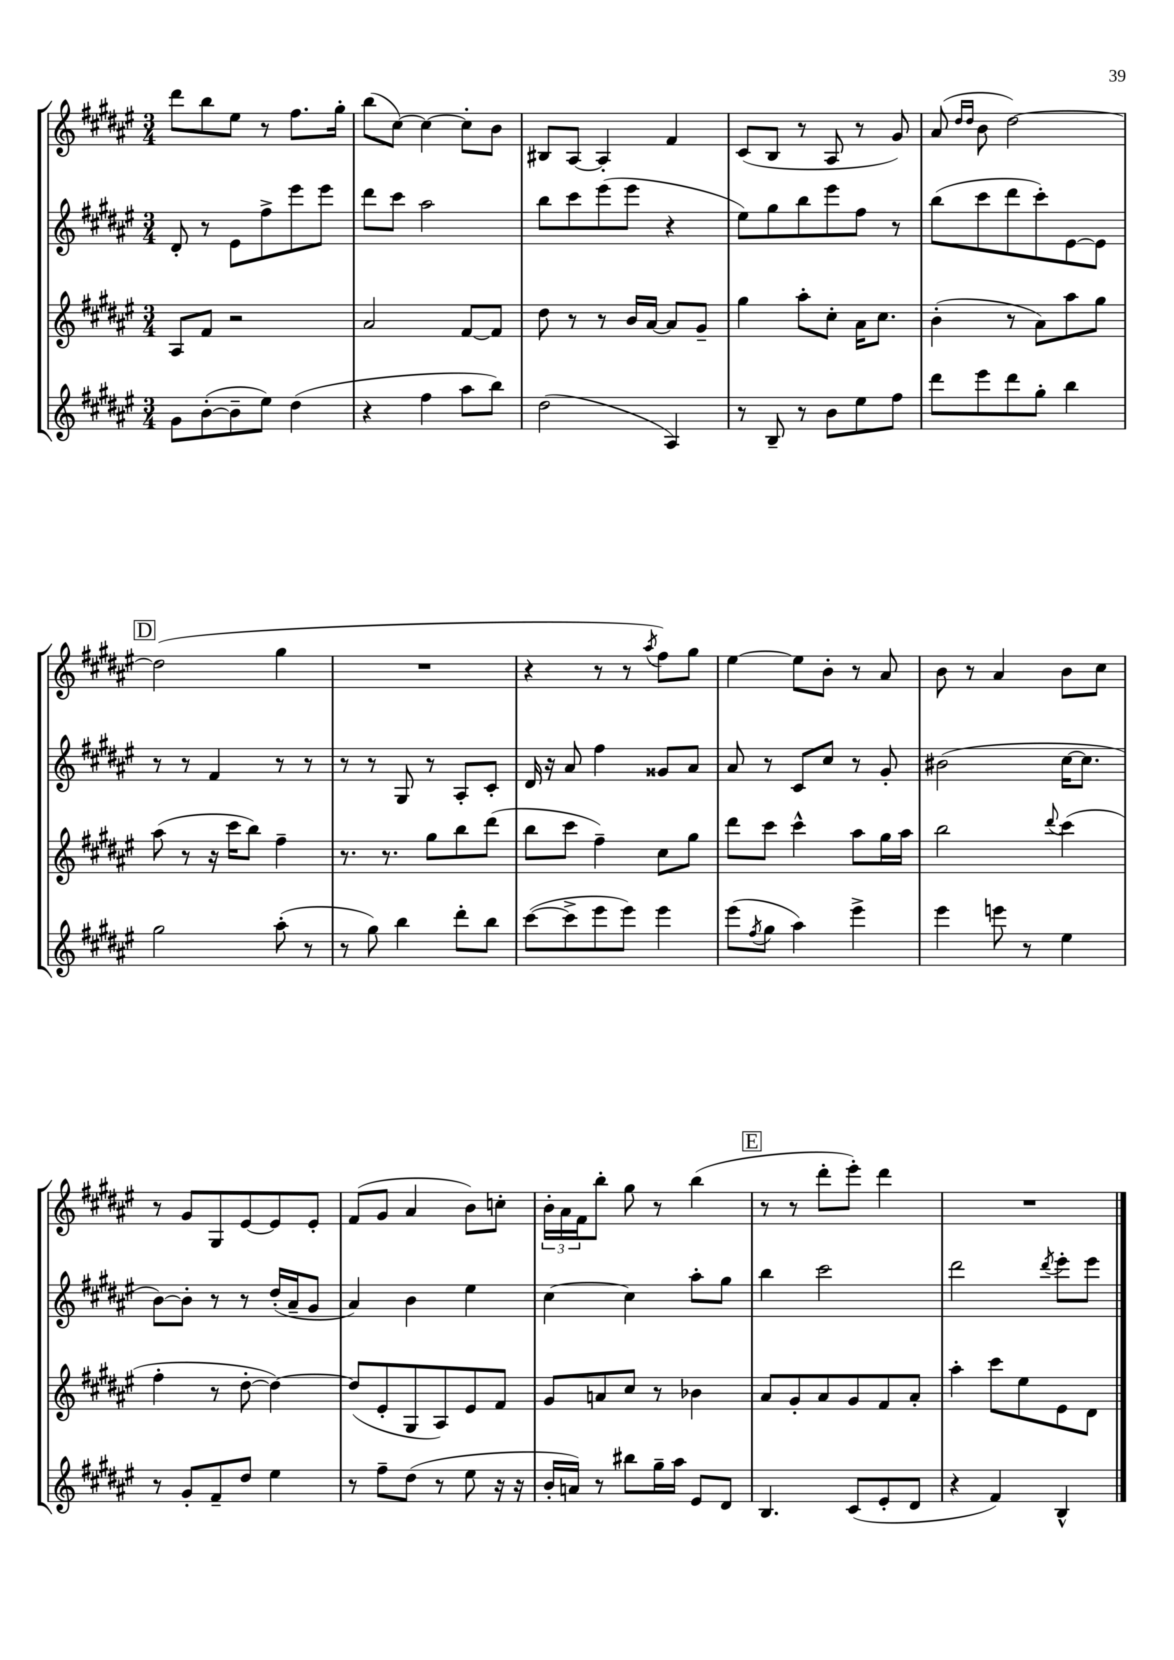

**kern	**kern	**kern	**kern
*part4	*part3	*part2	*part1
*staff4	*staff3	*staff2	*staff1
*clefG2	*clefG2	*clefG2	*clefG2
*k[f#c#g#d#a#e#]	*k[f#c#g#d#a#e#]	*k[f#c#g#d#a#e#]	*k[f#c#g#d#a#e#]
*M3/4	*M3/4	*M3/4	*M3/4
=24	=24	=24	=24
8g#\L	8A#/L	8d#'/	8ddd#\L
([8b'\	8f#/J	8r	8bb\
8b~\]	2r	8e#\L	8ee#\J
8ee#\J)	.	8ff#^\	8r
(4dd#\	.	8eee#\	8.ff#\L
.	.	8eee#\J	.
.	.	.	16gg#'\Jk
=25	=25	=25	=25
4r	2a#/	8ddd#\L	(8bb\L
.	.	8ccc#\J	[8cc#\J)
4ff#\	.	2aa#\	4cc#\_
8aa#\L	[8f#/L	.	8cc#'\L]
8bb\J)	8f#/J]	.	8b\J
=26	=26	=26	=26
(2dd#\	8dd#\	8bb\L	8B#X/L
.	8r	8ccc#\	[8A#/J
.	8r	(8eee#\	4A#'/]
.	16b/LL	8eee#\J	.
.	[16a#/JJ	.	.
4A#/)	8a#/L]	4r	4f#/
.	8g#~/J	.	.
=27	=27	=27	=27
8r	4gg#\	8ee#\L)	(8c#/L
8B~/	.	8gg#\	8B/J
8r	8aa#'\L	8bb\	8r
8b\L	8cc#'\J	8eee#\	8A#/
8ee#\	16a#\KL	8ff#\J	8r
.	8.cc#\J	.	.
8ff#\J	.	8r	8g#/)
=28	=28	=28	=28
8ddd#\L	(4b'\	(8bb\L	(8a#/
.	.	.	16qqdd#/LL
.	.	.	16qqdd#/JJ
8eee#\	.	8ccc#\	8b\
8ddd#\	8r	8ddd#\	[2dd#\)
8gg#'\J	8a#\L)	8ccc#'\)	.
4bb\	8aa#\	[8e#\	.
.	8gg#\J	8e#\J]	.
!!LO:LB:g=z
!!LO:REH:place=s1:t=D
=29	=29	=29	=29
2gg#\	(8aa#\	8r	(2dd#\]
.	8r	8r	.
.	16r	4f#/	.
.	16ccc#\KL	.	.
.	8bb\J)	.	.
(8aa#'\	4ff#~\	8r	4gg#\
8r	.	8r	.
=30	=30	=30	=30
8r	8.r	8r	2.r
8gg#\)	.	8r	.
.	8.r	.	.
4bb\	.	8G#/	.
.	8gg#\L	8r	.
8ddd#'\L	8bb\	8A#'/L	.
8bb\J	(8ddd#\J	8c#'/J	.
=31	=31	=31	=31
([8ccc#\L	8bb\L	16d#/	4r
.	.	16r	.
8ccc#^\]	8ccc#\J	8a#/	.
8eee#\	4ff#~\)	4ff#\	8r
8eee#\J)	.	.	8r
.	.	.	8qaa#/
4eee#\	8cc#\L	8g##X/L	8ff#\L)
.	8gg#\J	8a#/J	8gg#\J
=32	=32	=32	=32
(8eee#\L	8ddd#\L	8a#/	[4ee#\
8qff#/	.	.	.
8gg#\J	8ccc#\J	8r	.
4aa#\)	4ccc#^^\	8c#/L	8ee#\L]
.	.	8cc#/J	8b'\J
4eee#^\	8aa#\L	8r	8r
.	16gg#\L	8g#'/	8a#/
.	16aa#\JJ	.	.
=33	=33	=33	=33
4eee#\	2bb\	(2b#X\	8b\
.	.	.	8r
8eeen\	.	.	4a#/
8r	.	.	.
.	8qqddd#/	.	.
4ee#\	(4ccc#\	[16cc#\KL	8b\L
.	.	8.cc#\J]	.
.	.	.	8cc#\J
!!LO:LB:g=z
=34	=34	=34	=34
8r	4ff#'\	[8b\L)	8r
8g#'/L	.	8b'\J]	8g#/L
8f#~/	8r	8r	8G#/
8dd#/J	[8dd#'\	8r	[8e#/
4ee#\	4dd#\_)	(16dd#'/LL	8e#/]
.	.	16a#~/J	.
.	.	8g#/J	8e#'/J
=35	=35	=35	=35
8r	(8dd#/L]	4a#/)	(8f#/L
8ff#~\L	8e#'/	.	8g#/J
(8dd#\J	8G#/	4b\	4a#/
8r	8A#/)	.	.
8ee#\	8e#/	4ee#\	8b\L)
16r	8f#/J	.	8ccn'\J
16r	.	.	.
=36	=36	=36	=36
16b'/LL	8g#/L	[4cc#\	24b'\LL
.	.	.	24a#\
16an/JJ)	.	.	.
.	.	.	24f#\J
8r	8an/	.	8bb'\J
8bb#X\L	8cc#/J	4cc#\]	8gg#\
16gg#~\L	8r	.	8r
16aa#\JJ	.	.	.
8e#/L	4b-X\	8aa#'\L	(4bb\
8d#/J	.	8gg#\J	.
!!LO:REH:place=s1:t=E
=37	=37	=37	=37
4.B/	8a#/L	4bb\	8r
.	8g#'/	.	8r
.	8a#/	2ccc#\	8ddd#'\L
(8c#/L	8g#/	.	8eee#'\J)
8e#'/	8f#/	.	4ddd#\
8d#/J	8a#'/J	.	.
=38	=38	=38	=38
4r	4aa#'\	2ddd#\	2.r
4f#/)	8ccc#\L	.	.
.	8ee#\	.	.
.	.	8qddd#/	.
4B^^/	8e#\	8eee#'\L	.
.	8d#\J	8eee#\J	.
==	==	==	==
*-	*-	*-	*-
